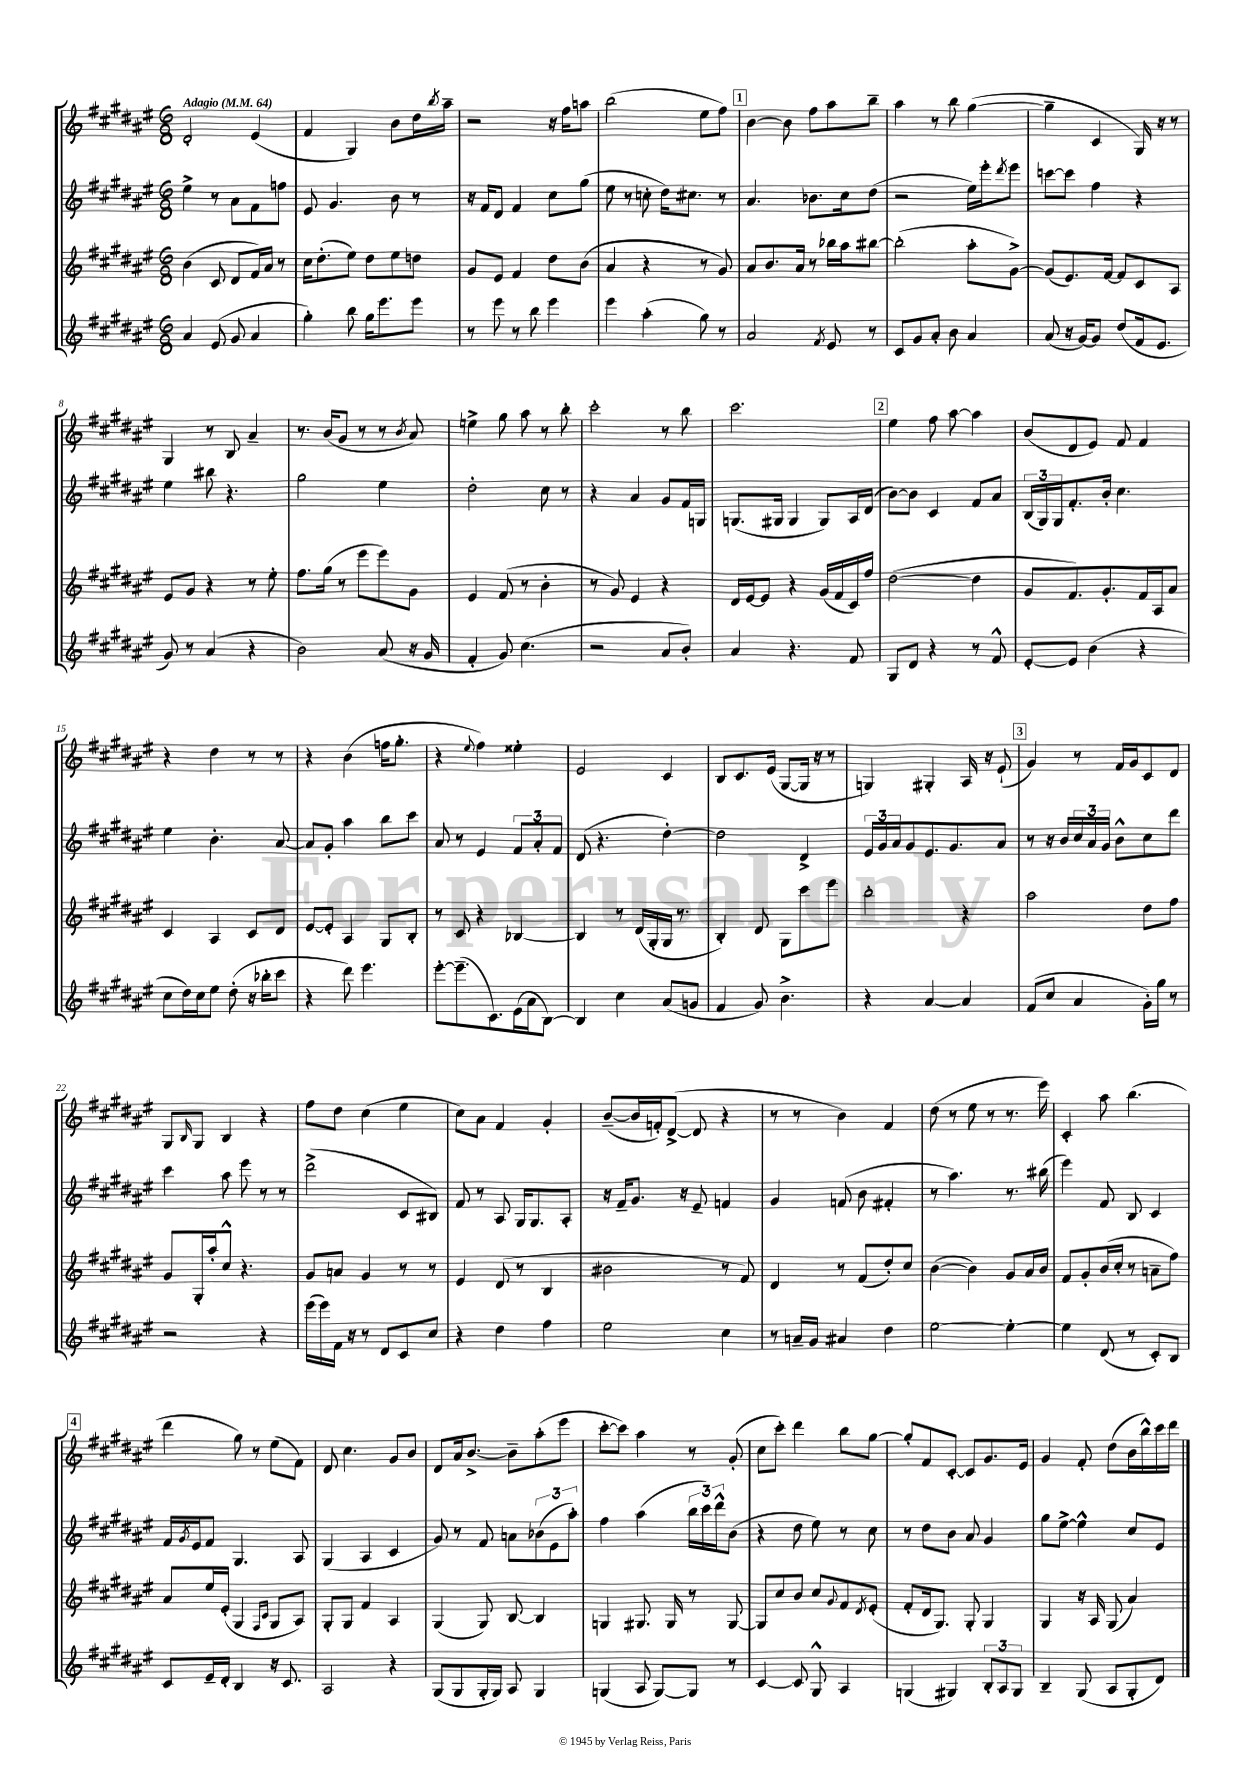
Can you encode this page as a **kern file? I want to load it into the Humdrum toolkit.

**kern	**kern	**kern	**kern
*staff4	*staff3	*staff2	*staff1
*clefG2	*clefG2	*clefG2	*clefG2
*k[f#c#g#d#a#e#]	*k[f#c#g#d#a#e#]	*k[f#c#g#d#a#e#]	*k[f#c#g#d#a#e#]
*M6/8	*M6/8	*M6/8	*M6/8
*MM64	*MM64	*MM64	*MM64
4a#	(4b	4ee#^	2d#'
(8e#	8c#	8r	.
8g#	8d#	8a#	.
4a#	16f#)	8f#	(4e#
.	16a#	.	.
.	8r	8ff	.
=	=	=	=
4gg#')	16cc#	8e#	4f#
.	(8.dd#'	.	.
.	.	4.g#	.
8bb	8ee#)	.	4G#)
16gg#	8dd#	.	.
8.eee#	.	.	.
.	8ee#	8b	8b
8eee#	8dd	8r	16dd#
.	.	.	8qbb
.	.	.	16aa#~
=	=	=	=
8r	8g#	16r	2r
.	.	16f#	.
8eee#	8e#	8d#	.
8r	4f#	4f#	.
8bb	.	.	.
4eee#	8dd#	8cc#	16r
.	.	.	16ff#
.	(8b	(8gg#	8aa
=	=	=	=
4eee#	4a#	8ee#	(2bb
.	.	8r	.
(4aa#'	4r	8cc'	.
.	.	16dd#)	.
.	.	8.cc#	.
8gg#)	8r	.	8ee#
8r	8g#)	8r	8ff#)
=	=	=	=
2a#	8a#	4.a#	[4b
.	8.b	.	.
.	.	.	8b]
.	16a#	.	.
.	8r	8.b-	8ff#
8qf#	.	.	.
8e#	16bb-	.	8aa#
.	16aa#	16cc#	.
8r	[8bb#	(8dd#	8bb~
=	=	=	=
8c#	(2bb#']	2r	4aa#
8g#	.	.	.
8a#'	.	.	8r
8b	.	.	8bb
4a#	8aa#'	16ee#)	([4gg#
.	.	16eee#'	.
.	.	8qddd#	.
.	[8g#^)	8eee#	.
=	=	=	=
(8a#	(8g#]	[8ccc	4gg#~]
16r	8.e#)	8ccc]	.
[16g#)	.	.	.
8g#]	.	4ff#	4c#
.	[16f#	.	.
(8dd#	8f#]	.	.
16f#	8c#	4r	16G#)
8.e#	.	.	16r
.	8A#	.	8r
=	=	=	=
8g#)	8e#	4ee#	4G#
8r	8g#	.	.
(4a#	4r	8bb#	8r
.	.	4.r	8B
4r	8r	.	4a#~
.	8ee#'	.	.
=	=	=	=
2b)	8.ff#	2gg#	8.r
.	(16gg#	.	(16b
.	8r	.	8g#
.	8eee#	.	8r
(8a#	8eee#)	4ee#	8r
.	.	.	8qb
16r	8g#	.	8a#)
16g#	.	.	.
=	=	=	=
4f#'	4e#	2dd#'	4ee^
8g#)	(8f#	.	8gg#
(4.cc#	8r	.	8aa#
.	4b'	8cc#	8r
.	.	8r	8bb'
=	=	=	=
2r	8r	4r	2ccc#'
.	8g#)	.	.
.	4e#	4a#	.
8a#	4r	8g#	8r
8b')	.	16f#	8bb
.	.	16G	.
=	=	=	=
4a#	16d#	(8.G	2.ccc#
.	[16e#	.	.
.	8e#]	.	.
.	.	16G#	.
4.r	4r	4G#	.
.	(16g#	8G#)	.
.	16f#	.	.
8f#	16c#)	16A#	.
.	16ff#	(16d#	.
=	=	=	=
8G#	([2dd#	[8b)	4ee#
8d#	.	8b]	.
4r	.	4c#	8ff#
.	.	.	[8aa#
8r	4dd#]	8f#	4aa#]
8f#^^	.	8a#	.
=	=	=	=
[8e#'	8g#	(24B	(8b
.	.	24G#)	.
.	.	24G#	.
8e#]	8.f#)	8.f#'	8d#
(4b	.	.	8e#)
.	8.g#'	16b'	.
.	.	4.cc#	8f#
4r	16f#	.	4f#
.	16A#	.	.
.	8a#	.	.
=	=	=	=
8cc#	4c#	4ee#	4r
16dd#)	.	.	.
16cc#	.	.	.
8ee#	4A#	4.b'	4dd#
(8dd#'	.	.	.
16r	8c#	.	8r
16bb-'	.	.	.
8ccc#	8d#	[8a#	8r
=	=	=	=
4r	[8e#	8a#]	4r
.	8e#']	8g#'	.
8ddd#)	4A#	4aa#	(4b
4.eee#	.	.	.
.	8G#	8bb	16ff
.	.	.	8.gg#'
.	8B'	8ccc#	.
=	=	=	=
[8eee#'	8r	8a#	4r
(8.eee#~]	8c#	8r	.
.	.	.	8qqee#
.	4r	4e#	4ff#)
8.c#)	.	.	.
(16e#	[4B-	12f#	4ee##'
16a#	.	.	.
.	.	12a#'	.
[8B)	.	.	.
.	.	12f#	.
=	=	=	=
4B]	4B-]	(8d#	2e#
.	.	4.r	.
4cc#	8r	.	.
.	(16d#	.	.
.	16G#'	.	.
(8a#	16G#	[4dd#')	4c#
.	8.r	.	.
8g	.	.	.
=	=	=	=
4f#	4B')	2dd#]	8B
.	.	.	8.c#
8g#)	8d#	.	.
.	.	.	(16e#
4.b^	8G#	.	[8G#
.	8ccc#	4d#^	16G#]
.	.	.	16r
.	8eee#	.	8r
=	=	=	=
4r	2bb'	24e#	4G)
.	.	24g#	.
.	.	24a#	.
.	.	8g#	.
[4a#	.	8.e#	4G#'
.	.	8.g#	.
4a#]	4r	.	16A#
.	.	.	16r
.	.	8a#	(8e#`
=	=	=	=
(8f#	2aa#	8r	4g#)
8cc#	.	16r	.
.	.	16b	.
4a#	.	24cc#	8r
.	.	24a#	.
.	.	24g#	.
.	.	8b^^	16f#
.	.	.	16g#
16g#')	8dd#	8cc#	8c#
16gg#	.	.	.
8r	8ff#	8ddd#	8d#
=	=	=	=
2r	8g#	4ccc#	8G#
.	.	.	16qqB
.	16G#'	.	8G#
.	16aa#'	.	.
.	8cc#^^	8aa#	4B
.	4.r	8eee#	.
4r	.	8r	4r
.	.	8r	.
=	=	=	=
(16eee#	8g#	(2ddd#^	8ff#
16eee#)	.	.	.
16f#	8a	.	8dd#
16r	.	.	.
8r	4g#	.	(4cc#
8d#	.	.	.
8c#	8r	8c#	4ee#
8cc#	8r	8B#)	.
=	=	=	=
4r	4e#	8f#	8cc#)
.	.	8r	8a#
4dd#	(8d#	8A#	4f#
.	8r	16G#	.
.	.	8.G#	.
4ff#	4B	.	4g#'
.	.	8A#'	.
=	=	=	=
2ee#	2b#	16r	([8b~
.	.	16f#~	.
.	.	8.g#	16b]
.	.	.	16f')
.	.	.	([8d#^
.	.	16r	.
.	.	8e#~	8d#]
4cc#	8r	4f	4r
.	8f#)	.	.
=	=	=	=
8r	4d#	4g#	8r
16a~	.	.	8r
16g#	.	.	.
4a#	8r	(8f	4b)
.	(8f#	8b	.
4dd#	8dd#')	4f#'	4f#
.	8cc#	.	.
=	=	=	=
[2ee#	([4b	8r	(8dd#
.	.	4.aa#)	8r
.	4b])	.	8ee#
.	.	.	8r
4ee#'_	8g#	8.r	8.r
.	16a#	.	.
.	16b	(16bb#	16eee#)
=	=	=	=
4ee#]	8f#	4eee#)	4c#'
.	8g#'	.	.
(8d#	(16b	8f#	8aa#
.	16cc#'	.	.
8r	8r	8B	(4.bb
8c#')	8a~	4c#	.
8B	8ff#)	.	.
=	=	=	=
8c#	8a#	16f#	4ddd#
.	.	8qg#	.
.	.	16e#	.
16e#~	16ee#	8f#	.
16d#'	(16e#'	.	.
4B	4G#	4.G#	8gg#)
.	.	.	8r
.	16qqF#	.	.
.	16qqc#	.	.
16r	8G#	.	(8ee#
8.c#	.	.	.
.	8A#)	8A#	8f#)
=	=	=	=
2A#	8G#'	(4G#	8d#
.	8G#	.	4.cc#
.	4f#	4A#	.
4r	4A#	4c#	8g#
.	.	.	8b
=	=	=	=
(8G#	(4G#	8g#)	8d#
8G#	.	8r	16a#
.	.	.	[8.b^
16G#'	8G#)	8f#	.
16G#)	.	.	.
8A#	[8B	8a	8b~]
4G#	4B]	(12b-	(8aa#'
.	.	12e#	.
.	.	.	8eee#
.	.	12aa#')	.
=	=	=	=
(4G	4G	4ff#	[8ccc#'
.	.	.	8ccc#])
8A#	8.G#	(4aa#	4aa#
[8G)	.	.	.
.	16G#	.	.
8G]	8r	24bb	8r
.	.	24ccc#)	.
.	.	24ddd#^^	.
8r	[8G#	(8b	(8g#'
=	=	=	=
[4c#	8G#]	4r	8cc#
.	8cc#	.	8ccc#')
8c#]	8b	8dd#	4ddd#
8G#^^	8cc#	8ee#)	.
.	8qqg#	.	.
4A#	8f#	8r	8bb
.	8qd#	.	.
.	(8e#'	8cc#	[8gg#
=	=	=	=
(4G	8f#'	8r	8gg#']
.	16d#	8dd#	8f#
.	8.G#)	.	.
4G#)	.	8b	[8c#'
.	8G#'	8a#	8c#]
12B'	4G#	4g#	8.g#
12A#	.	.	.
12G#	.	.	.
.	.	.	16e#
=	=	=	=
4B~	4G#	8gg#	4g#
.	.	[8ee#^	.
(8G#	16r	4ee#^^]	8f#'
.	16A#	.	.
8A#	(8G#	.	(8dd#
8G#'	4a#)	8cc#	16b
.	.	.	16bb^^)
8d#)	.	8e#	16ccc#
.	.	.	16ddd#
==	==	==	==
*-	*-	*-	*-
